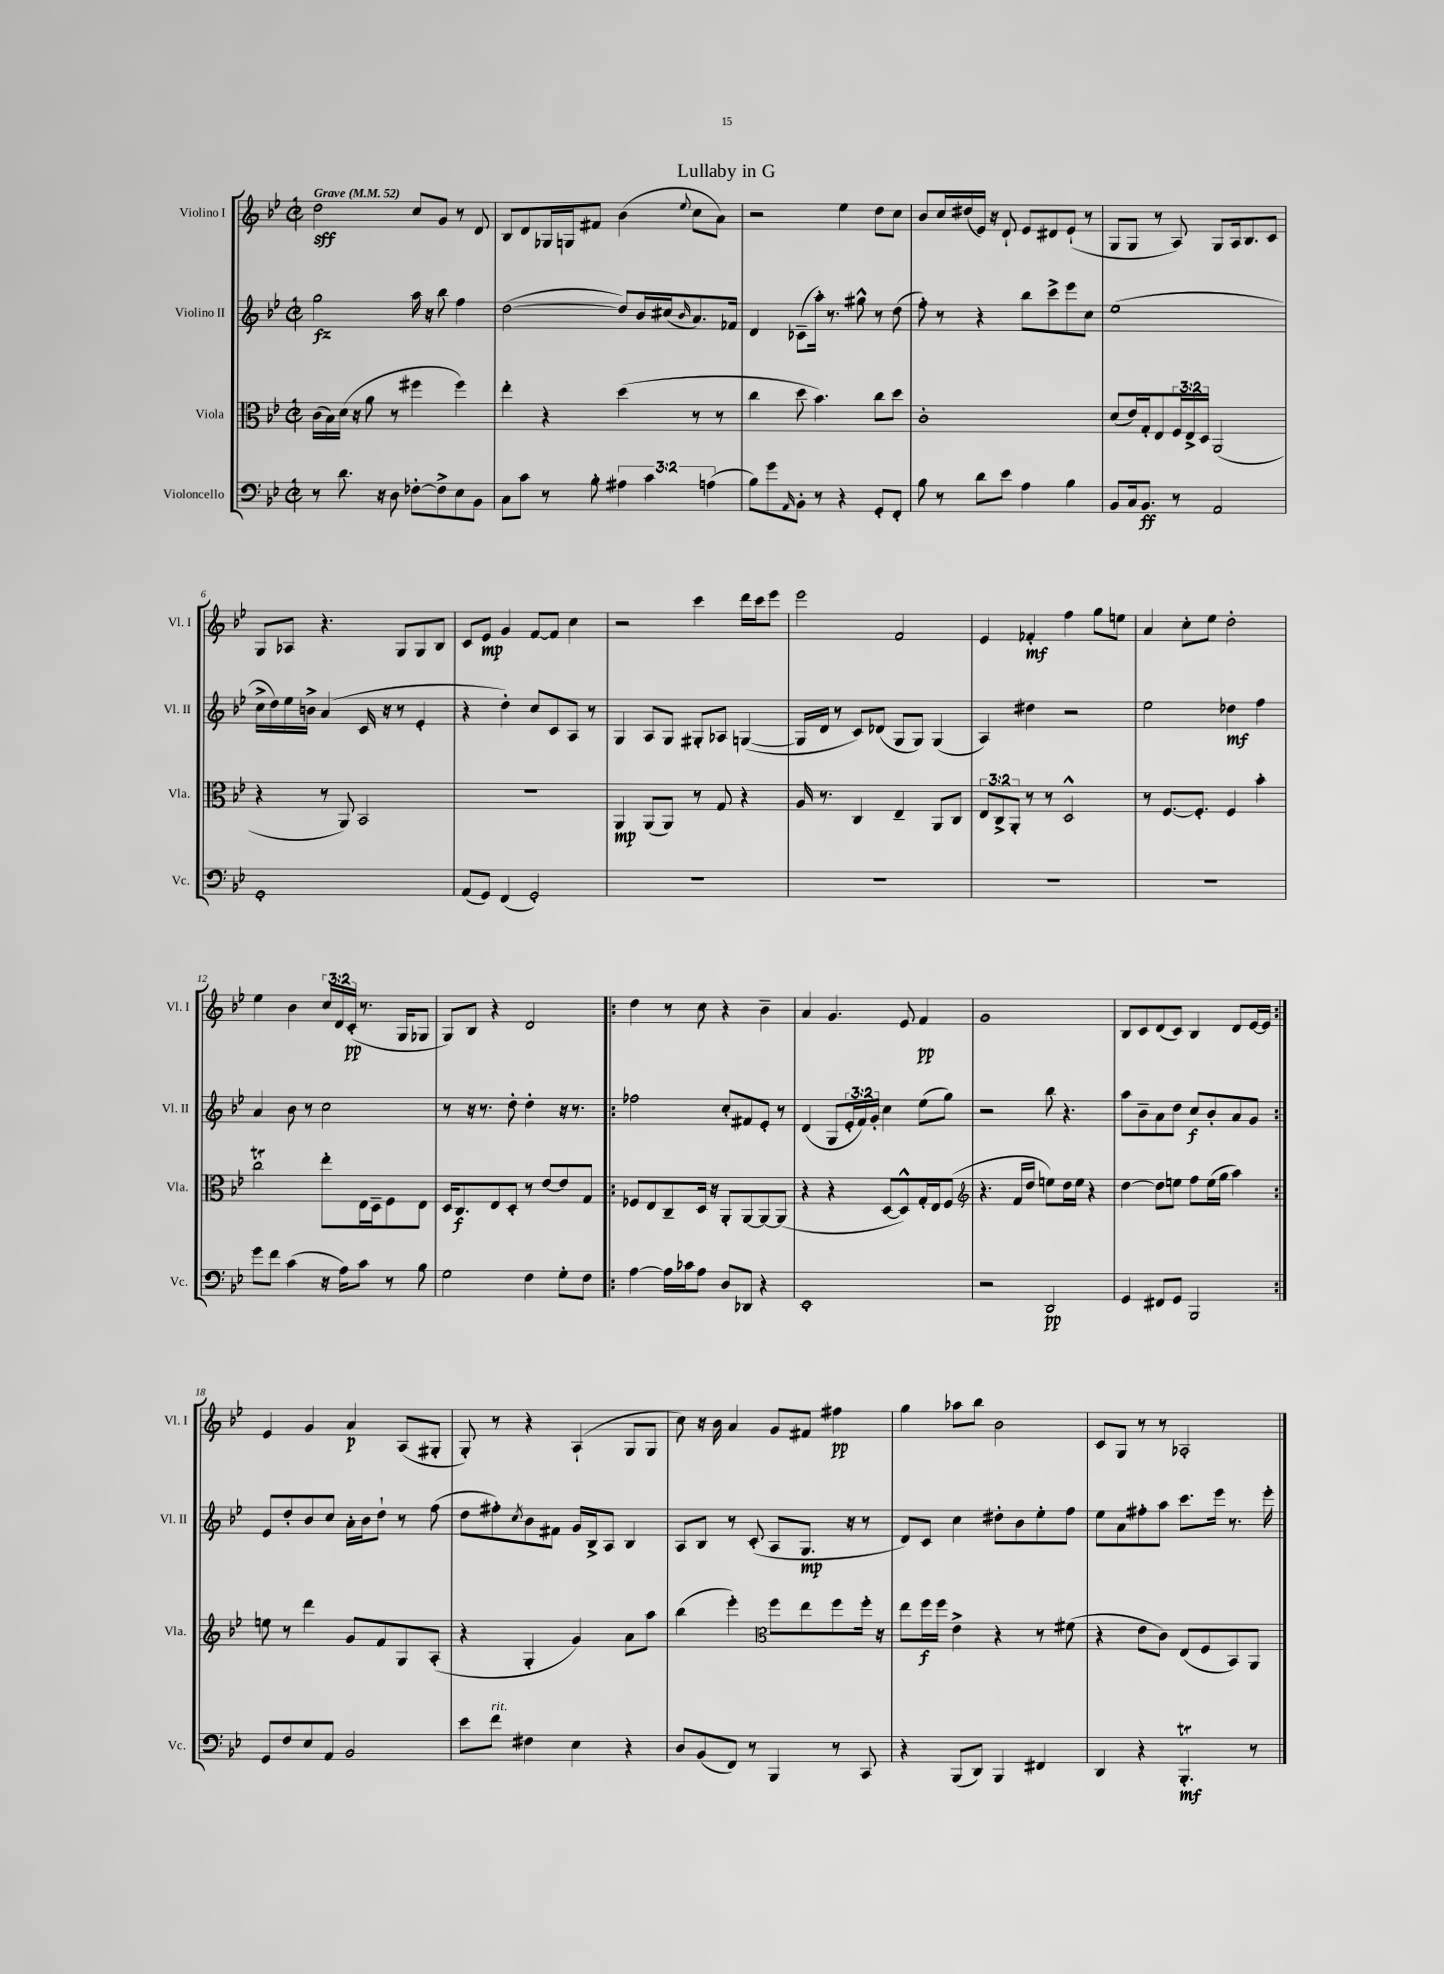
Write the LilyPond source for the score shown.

\header { title = "Lullaby in G" }
<<
\new StaffGroup <<
\new Staff = "s0" \with { instrumentName = "Violino I" shortInstrumentName = "Vl. I" } {
    \clef treble \key bes \major \defaultTimeSignature \time 2/2 \override Staff.TupletNumber.text = #tuplet-number::calc-fraction-text \tempo "Grave" 4 = 52
    d''2\sff c''8 g'8 r8 d'8 |
    bes8 d'8 ges16 g16 fis'8 bes'4( \appoggiatura { ees''8 } c''8 a'8) |
    r2 ees''4 d''8 c''8 |
    bes'8 c''16 dis''16( ees'16) r16 d'8-! ees'8 dis'8 ees'8-!( r8 |
    g8 g8 r8 a8) g8 a16 bes8. c'8 |
    g8 aes8 r4. g8 g8 bes8 |
    c'8 ees'8\mp g'4 f'8~ f'8 c''4 |
    r2 c'''4 d'''16 c'''16 ees'''8 |
    ees'''2 f'2 |
    ees'4 fes'4-.\mf f''4 g''8 e''8 |
    a'4 c''8-. ees''8 d''2-. |
    ees''4 bes'4 \tuplet 3/2 { c''16 d'16 c'16-.\pp( } r8. g16 ges8 |
    g8) bes8 r4 d'2 |
    \repeat volta 2 { d''4 r8 c''8 r4 bes'4-- |
    a'4 g'4. ees'8 f'4\pp |
    g'1 |
    bes8 c'8 d'8( c'8) bes4 d'8 ees'16~ ees'16 | }
    ees'4 g'4 a'4\p a8( gis8-. |
    g8-.) r8 r4 a4-!( g8 g8 |
    c''8) r16 bes'16 a'4 g'8 fis'8 fis''4\pp |
    g''4 aes''8 bes''8 bes'2 |
    c'8 g8 r8 r8 aes2-. \bar "|." |
}
\new Staff = "s1" \with { instrumentName = "Violino II" shortInstrumentName = "Vl. II" } {
    \clef treble \key bes \major \defaultTimeSignature \time 2/2 \override Staff.TupletNumber.text = #tuplet-number::calc-fraction-text
    g''2\fz a''16 r16 bes''8 f''4 |
    d''2~( d''8) bes'16 cis''16( \grace { bes'16 } a'8.) fes'16 |
    d'4 ces'8--( a''16-.) r8. gis''8-^ r8 d''8( |
    f''8-.) r8 r4 bes''8 c'''8-> ees'''8 c''8 |
    ees''1( |
    c''16-> d''16) ees''16 b'16-> a'4( c'16 r16 r8 ees'4-. |
    r4 d''4-.) c''8 c'8 a8 r8 |
    g4 a8 g8 gis8-. aes8 g4~( |
    g16 d'16 r8 c'8) des'8( g8 g8) g4( |
    a4) dis''4 r2 |
    ees''2 des''4\mf f''4 |
    a'4 bes'8 r8 c''2 |
    r8 r16 r8. d''8-. d''4-. r16 r8. |
    \repeat volta 2 { fes''2 c''8-. fis'8 ees'8-. r8 |
    d'4( g8 \tuplet 3/2 { ees'16-. f'16) g'16-. } c''4 ees''8( g''8) |
    r2 bes''8 r4. |
    a''8 bes'8-- a'8 d''8 c''8\f bes'8-. a'8 g'8 | }
    ees'8 d''8-. bes'8 c''8 a'16-. bes'16 d''8-! r8 f''8( |
    d''8 fis''8-.) \acciaccatura { c''8 } bes'8 fis'8 g'16 bes16-> a8 bes4 |
    a8 bes8 r8 c'8-.( a8 g8.\mp r16 r8 |
    d'8) c'8 c''4 dis''8-. bes'8 ees''8-. f''8 |
    ees''8 a'8 fis''8-. a''8 c'''8. ees'''16 r8. ees'''16-. \bar "|." |
}
\new Staff = "s2" \with { instrumentName = "Viola" shortInstrumentName = "Vla." } {
    \clef alto \key bes \major \defaultTimeSignature \time 2/2 \override Staff.TupletNumber.text = #tuplet-number::calc-fraction-text
    c'16( bes16) d'16( r16 a'8 r8 fis''4 fis''4) |
    ees''4-. r4 d''4( r8 r8 |
    c''4 d''8 bes'4.) c''8 d''8 |
    c'1-. |
    d'8( ees'16) g16-. ees8 \tuplet 3/2 { f16 ees16-> d16 } a,2( |
    r4 r8 a,8) bes,2 |
    r1 |
    a,4\mp a,8( a,8) r8 g8 r4 |
    a16 r8. c4 ees4-- a,8 c8 |
    \tuplet 3/2 { ees8 c8-> a,8-. } r8 r8 d2-^ |
    r8 f8.~ f8.-. f4 bes'4-. |
    c''2\trill ees''8-. ees16 d16-- f8 ees8 |
    d16 c8.\f ees8 d8-. r8 ees'8~ ees'8 g8 |
    \repeat volta 2 { fes8 ees8 c8-- d16 r16 a,8-. a,8~ a,8~ a,8( |
    r4 r4 d8~ d8-^) g16-. ees16 f8( |
    \clef treble r4. f'16 d''16 e''8) d''16 e''16 r4 |
    d''4~ d''8 e''8 f''8 e''16( g''16 a''4) | }
    e''8 r8 d'''4 g'8 f'8 g8 a8-.( |
    r4 g4-. g'4) a'8 a''8 |
    bes''4( ees'''4-.) \clef alto f''8 ees''8 f''8 f''16-. r16 |
    ees''8 f''16\f f''16 ees'4-> r4 r8 fis'8( |
    r4 ees'8 c'8) ees8( f8 bes,8) a,8 \bar "|." |
}
\new Staff = "s3" \with { instrumentName = "Violoncello" shortInstrumentName = "Vc." } {
    \clef bass \key bes \major \defaultTimeSignature \time 2/2 \override Staff.TupletNumber.text = #tuplet-number::calc-fraction-text
    r8 d'8. r16 d8 fes8~-. fes8-> ees8 bes,8 |
    c8 c'8 r8 bes8-. \tuplet 3/2 { ais4 c'4 a4( } |
    bes8) g'8 \grace { a,16 } bes,8-. r8 r4 g,8-. f,8-. |
    bes8 r8 d'8 ees'8 a4 bes4 |
    bes,8 c16 bes,8.\ff r8 a,2 |
    g,1-. |
    a,8( g,8) f,4( g,2-.) |
    R1 |
    R1 |
    R1 |
    R1 |
    g'8 f'8 c'4( r16 a16) c'8 r8 bes8 |
    g2 f4 g8-. f8 |
    \repeat volta 2 { a4~ a16 ces'16 a8 d8 des,8 r4 |
    ees,1-. |
    r2 d,2\pp |
    g,4 fis,8 g,8 bes,,2 | }
    g,8 f8 ees8 a,8 bes,2 |
    ees'8 f'8^\markup { \italic "rit." } fis4 ees4 r4 |
    d8 bes,8( f,8) r8 bes,,4 r8 c,8 |
    r4 bes,,8( d,8) bes,,4 fis,4 |
    d,4 r4 bes,,4.-.\trill\mf r8 \bar "|." |
}
>>
>>
